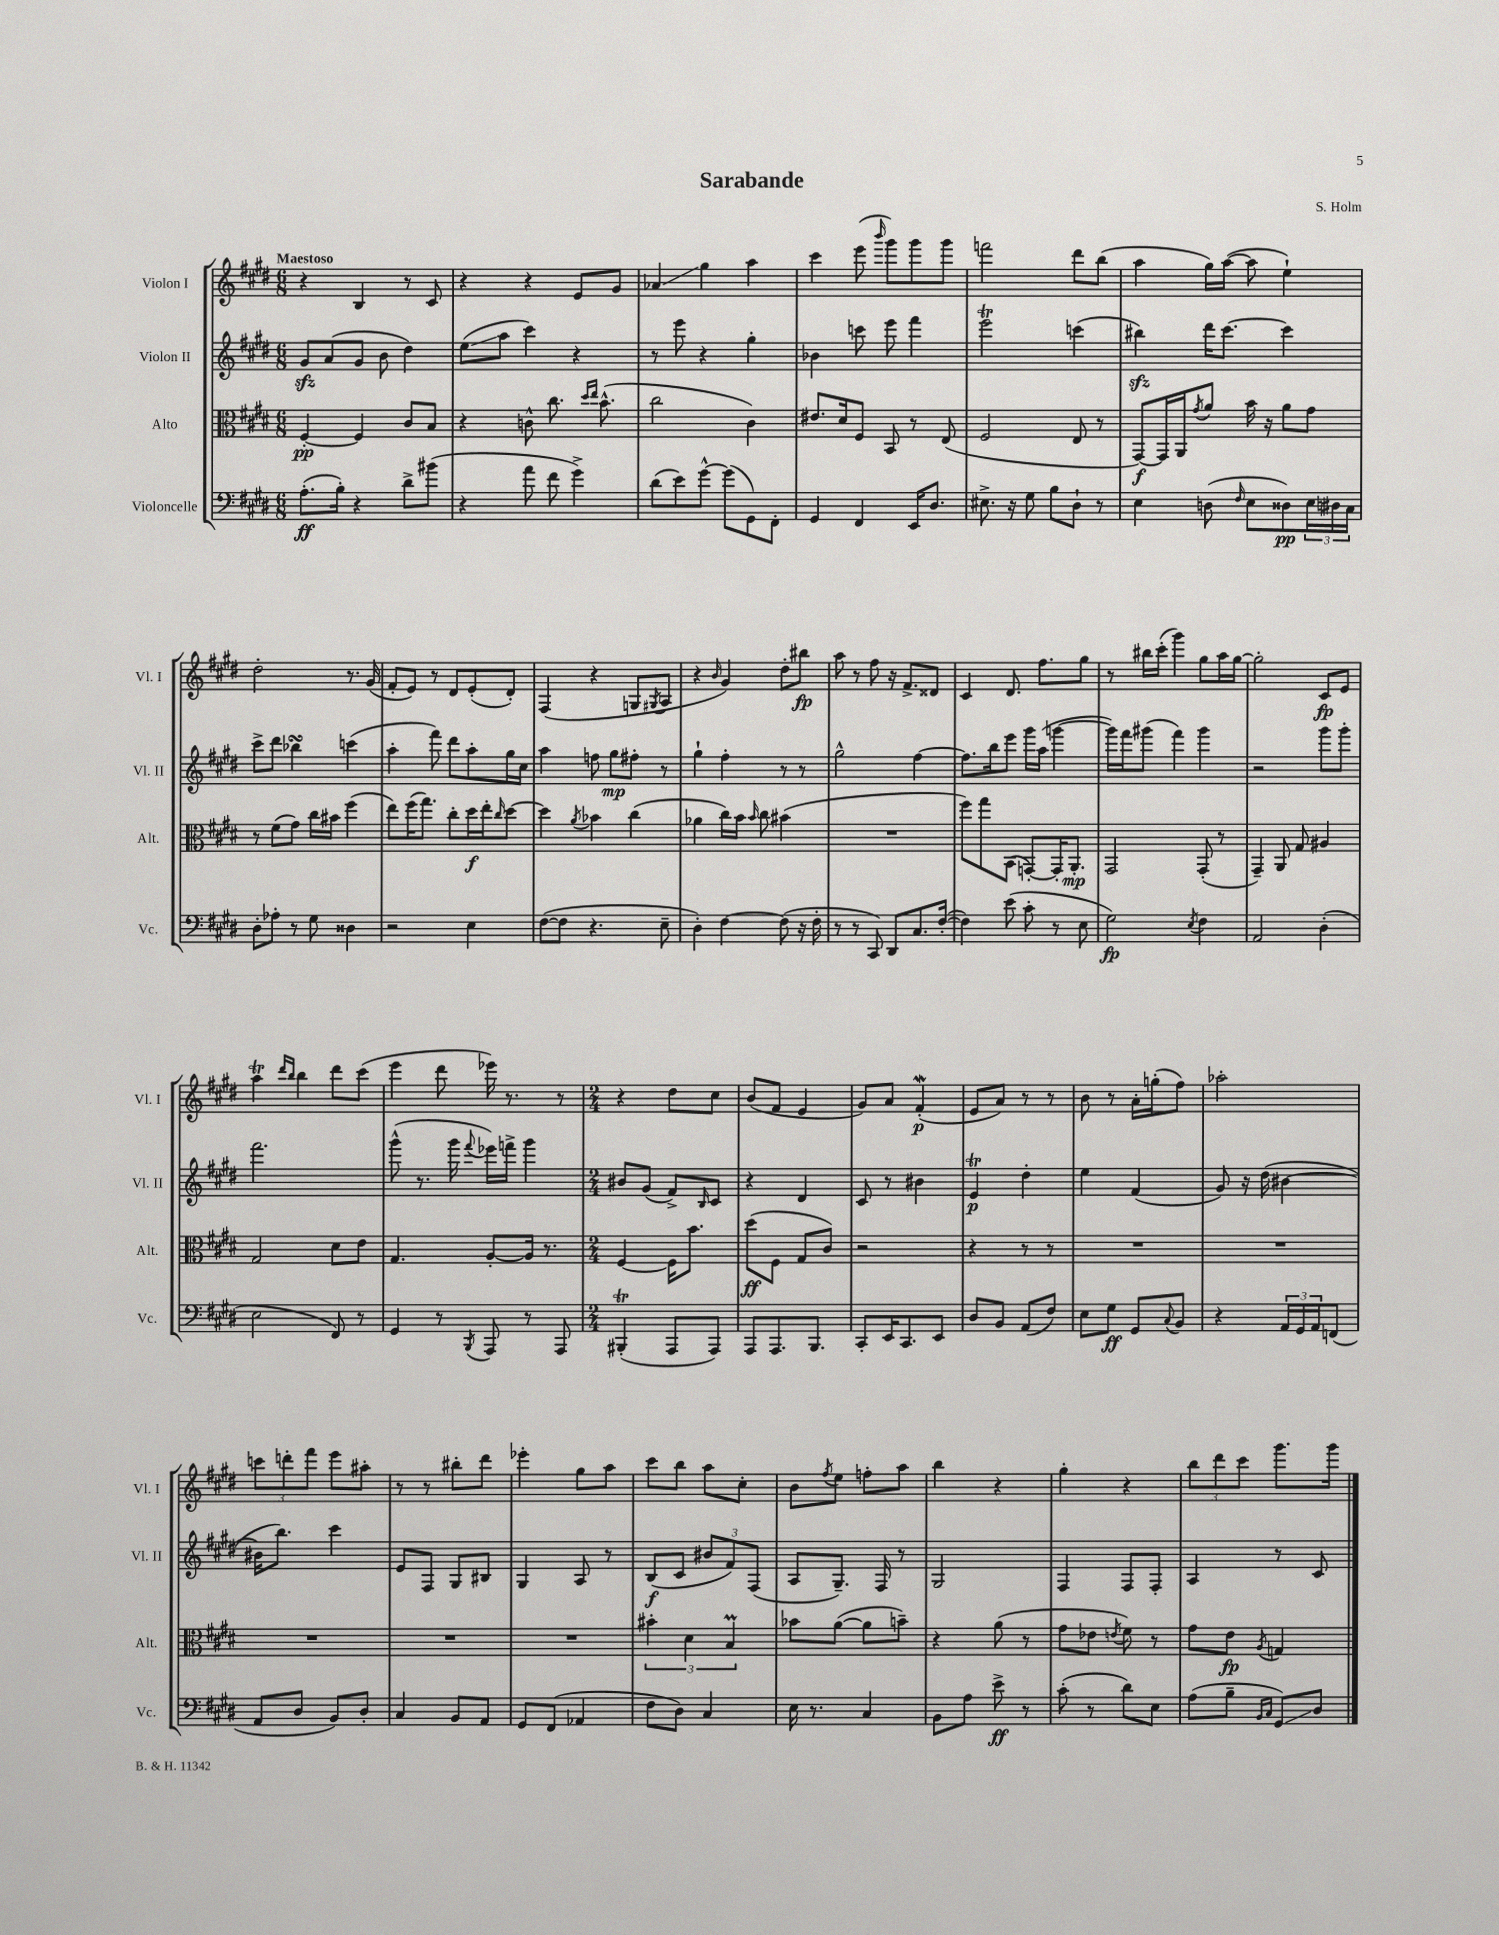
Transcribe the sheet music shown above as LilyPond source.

\header { title = "Sarabande" composer = "S. Holm" }
<<
\new StaffGroup <<
\new Staff = "s0" \with { instrumentName = "Violon I" shortInstrumentName = "Vl. I" } {
    \clef treble \key e \major \numericTimeSignature \time 6/8 \tempo "Maestoso"
    r4 b4 r8 cis'8 |
    r4 r4 e'8 gis'8 |
    aes'4\glissando gis''4 a''4 |
    cis'''4 e'''8( \grace { b'''16 } gis'''8) gis'''8 gis'''8 |
    f'''2 dis'''8 b''8( |
    a''4 gis''16) a''16~( a''8 e''4-!) |
    dis''2-. r8. gis'16( |
    fis'8-. e'8) r8 dis'8 e'8-.( dis'8-.) |
    fis4( r4 g8 \acciaccatura { gis8 } a8 |
    r4 \grace { b'16 } gis'4) dis''8-. bis''8\fp |
    a''8 r8 fis''8 r16 fis'8.-> disis'8 |
    cis'4 dis'8. fis''8. gis''8 |
    r8 bis''16 cis'''16-.( gis'''4) gis''8 a''16 gis''16~ |
    gis''2-. cis'8\fp e'8 |
    a''4\trill \grace { dis'''16 b''16 } b''4 dis'''8 cis'''8( |
    e'''4 dis'''8 ees'''16) r8. r8 |
    \numericTimeSignature \time 2/4 r4 dis''8 cis''8 |
    b'8( fis'8 e'4 |
    gis'8) a'8 fis'4-.\mordent\p( |
    e'8 a'8) r8 r8 |
    b'8 r8 a'16-. g''16-.( fis''8) |
    aes''2-. |
    \tuplet 3/2 { c'''8 d'''8-. fis'''8 } e'''8 ais''8-. |
    r8 r8 bis''8-. dis'''8 |
    ees'''4-. gis''8 a''8 |
    cis'''8 b''8 a''8 cis''8-. |
    b'8 \acciaccatura { fis''8 } e''8 f''8-. a''8 |
    b''4 r4 |
    gis''4-. r4 |
    \tuplet 3/2 { b''8 dis'''8 cis'''8 } gis'''8. gis'''16 \bar "|." |
}
\new Staff = "s1" \with { instrumentName = "Violon II" shortInstrumentName = "Vl. II" } {
    \clef treble \key e \major \numericTimeSignature \time 6/8
    gis'8\sfz a'8( gis'8 b'8 dis''4) |
    e''8\glissando( a''8 cis'''4) r4 |
    r8 e'''8 r4 gis''4-. |
    bes'4 c'''8 e'''8 fis'''4 |
    e'''2\trill c'''4( |
    bis''4\sfz) dis'''16 cis'''8.~ cis'''4 |
    cis'''8-> dis'''8 bes''4\turn c'''4( |
    a''4-. fis'''8) dis'''8 a''8-. gis''16 cis''16 |
    a''4 f''8 gis''8\mp fis''8-. r8 |
    gis''4-! fis''4-. r8 r8 |
    gis''2-^ fis''4~ |
    fis''8. b''16 e'''8 gis'''16 a''16( g'''4~ |
    g'''16) fis'''16 gis'''8( fis'''4) gis'''4 |
    r2 gis'''8 gis'''8-. |
    fis'''2. |
    gis'''8-^( r8. gis'''16 \appoggiatura { fis'''8 } ees'''16) f'''16-> gis'''4 |
    \numericTimeSignature \time 2/4 bis'8 gis'8( fis'8->) \grace { b16 } cis'8 |
    r4 dis'4 |
    cis'8 r8 bis'4 |
    e'4\trill\p dis''4-. |
    e''4 fis'4( |
    gis'8) r16 dis''16( bis'4~ |
    bis'16 b''8.) cis'''4 |
    e'8 fis8 gis8 bis8 |
    gis4 a8 r8 |
    b8\f( cis'8 \tuplet 3/2 { bis'8 fis'8) fis8( } |
    a8 gis8.--) fis16 r8 |
    gis2 |
    fis4 fis8 fis8-. |
    a4 r8 cis'8 \bar "|." |
}
\new Staff = "s2" \with { instrumentName = "Alto" shortInstrumentName = "Alt." } {
    \clef alto \key e \major \numericTimeSignature \time 6/8
    fis4~-.\pp fis4 cis'8 b8 |
    r4 c'8-^ cis''8. \grace { dis''16 e''16 } b'8.-^( |
    cis''2 cis'4) |
    eis'8. dis'16 fis8 b,8 r8 e8( |
    fis2 e8 r8 |
    gis,8~\f) gis,16 a,16 \acciaccatura { gis'8 } a'8 b'16 r16 a'8 gis'8 |
    r8 fis'8( gis'8) cis''16 bis'16 fis''4( |
    e''8) fis''16( gis''8.) cis''8-. dis''16\f e''16-. \grace { cis''16 } dis''8~ |
    dis''4 \acciaccatura { a'8 } bes'4 cis''4( |
    aes'4 cis''16) b'16 \grace { b'16 } cis''8 bis'4( |
    R2. |
    fis''8) gis''8 b,8( g,8~-.) g,16-. a,8.-.\mp |
    gis,2 gis,8-.( r8 |
    gis,4--) a,8 gis8 ais4 |
    gis2 dis'8 e'8 |
    gis4. a8~-. a16 r8. |
    \numericTimeSignature \time 2/4 fis4~ fis16 b'8. |
    dis''8\ff( fis8 gis8 cis'8) |
    r2 |
    r4 r8 r8 |
    R2 |
    R2 |
    R2 |
    R2 |
    R2 |
    \tuplet 3/2 { bis'4-. dis'4 b4\prall } |
    bes'8 a'8~( a'8 b'8--) |
    r4 a'8( r8 |
    gis'8 ees'8 \acciaccatura { e'8 } fis'8) r8 |
    gis'8 e'8\fp \acciaccatura { a8 } g4 \bar "|." |
}
\new Staff = "s3" \with { instrumentName = "Violoncelle" shortInstrumentName = "Vc." } {
    \clef bass \key e \major \numericTimeSignature \time 6/8
    a8.-.\ff( b16-.) r4 dis'8-> bis'8( |
    r4 a'8 fis'8 gis'4->) |
    dis'8( e'8) gis'8~-^ gis'8( gis,8) fis,8-. |
    gis,4 fis,4 e,16 dis8. |
    eis8.-> r16 gis8 b8 dis8-! r8 |
    e4 d8( \grace { fis16 } e8 disis8\pp) \tuplet 3/2 { e16 dis16 cis16 } |
    dis8-. aes8-. r8 gis8 disis4 |
    r2 e4 |
    fis8~( fis8 r4. e8-- |
    dis4-.) fis4~ fis8( r16 fis16-. |
    r8 r8 cis,8) dis,8 cis8. fis16~-.( |
    fis4) e'8( cis'8-. r8 e8 |
    gis2\fp) \acciaccatura { e8 } fis4 |
    a,2 dis4-.( |
    e2 fis,8) r8 |
    gis,4 r8 \acciaccatura { b,,8 } a,,8 r8 a,,8 |
    \numericTimeSignature \time 2/4 bis,,4-.\trill( a,,8 a,,8) |
    a,,8 a,,8. b,,8. |
    cis,8-. e,16 cis,8. e,8 |
    dis8 b,8 a,8( fis8) |
    e8 gis8\ff gis,8 \appoggiatura { cis8 } b,8 |
    r4 \tuplet 3/2 { a,16 gis,16 a,16 } f,8( |
    a,8 dis8 b,8) dis8-. |
    cis4 b,8 a,8 |
    gis,8 fis,8( aes,4 |
    fis8 dis8) cis4 |
    e16 r8. cis4 |
    b,8 a8 e'8->\ff r8 |
    cis'8-.( r8 dis'8) e8 |
    a8( b8-- \grace { b,16 cis16 } gis,8\glissando) dis8 \bar "|." |
}
>>
>>
\layout { \context { \Score \remove "Bar_number_engraver" } }
